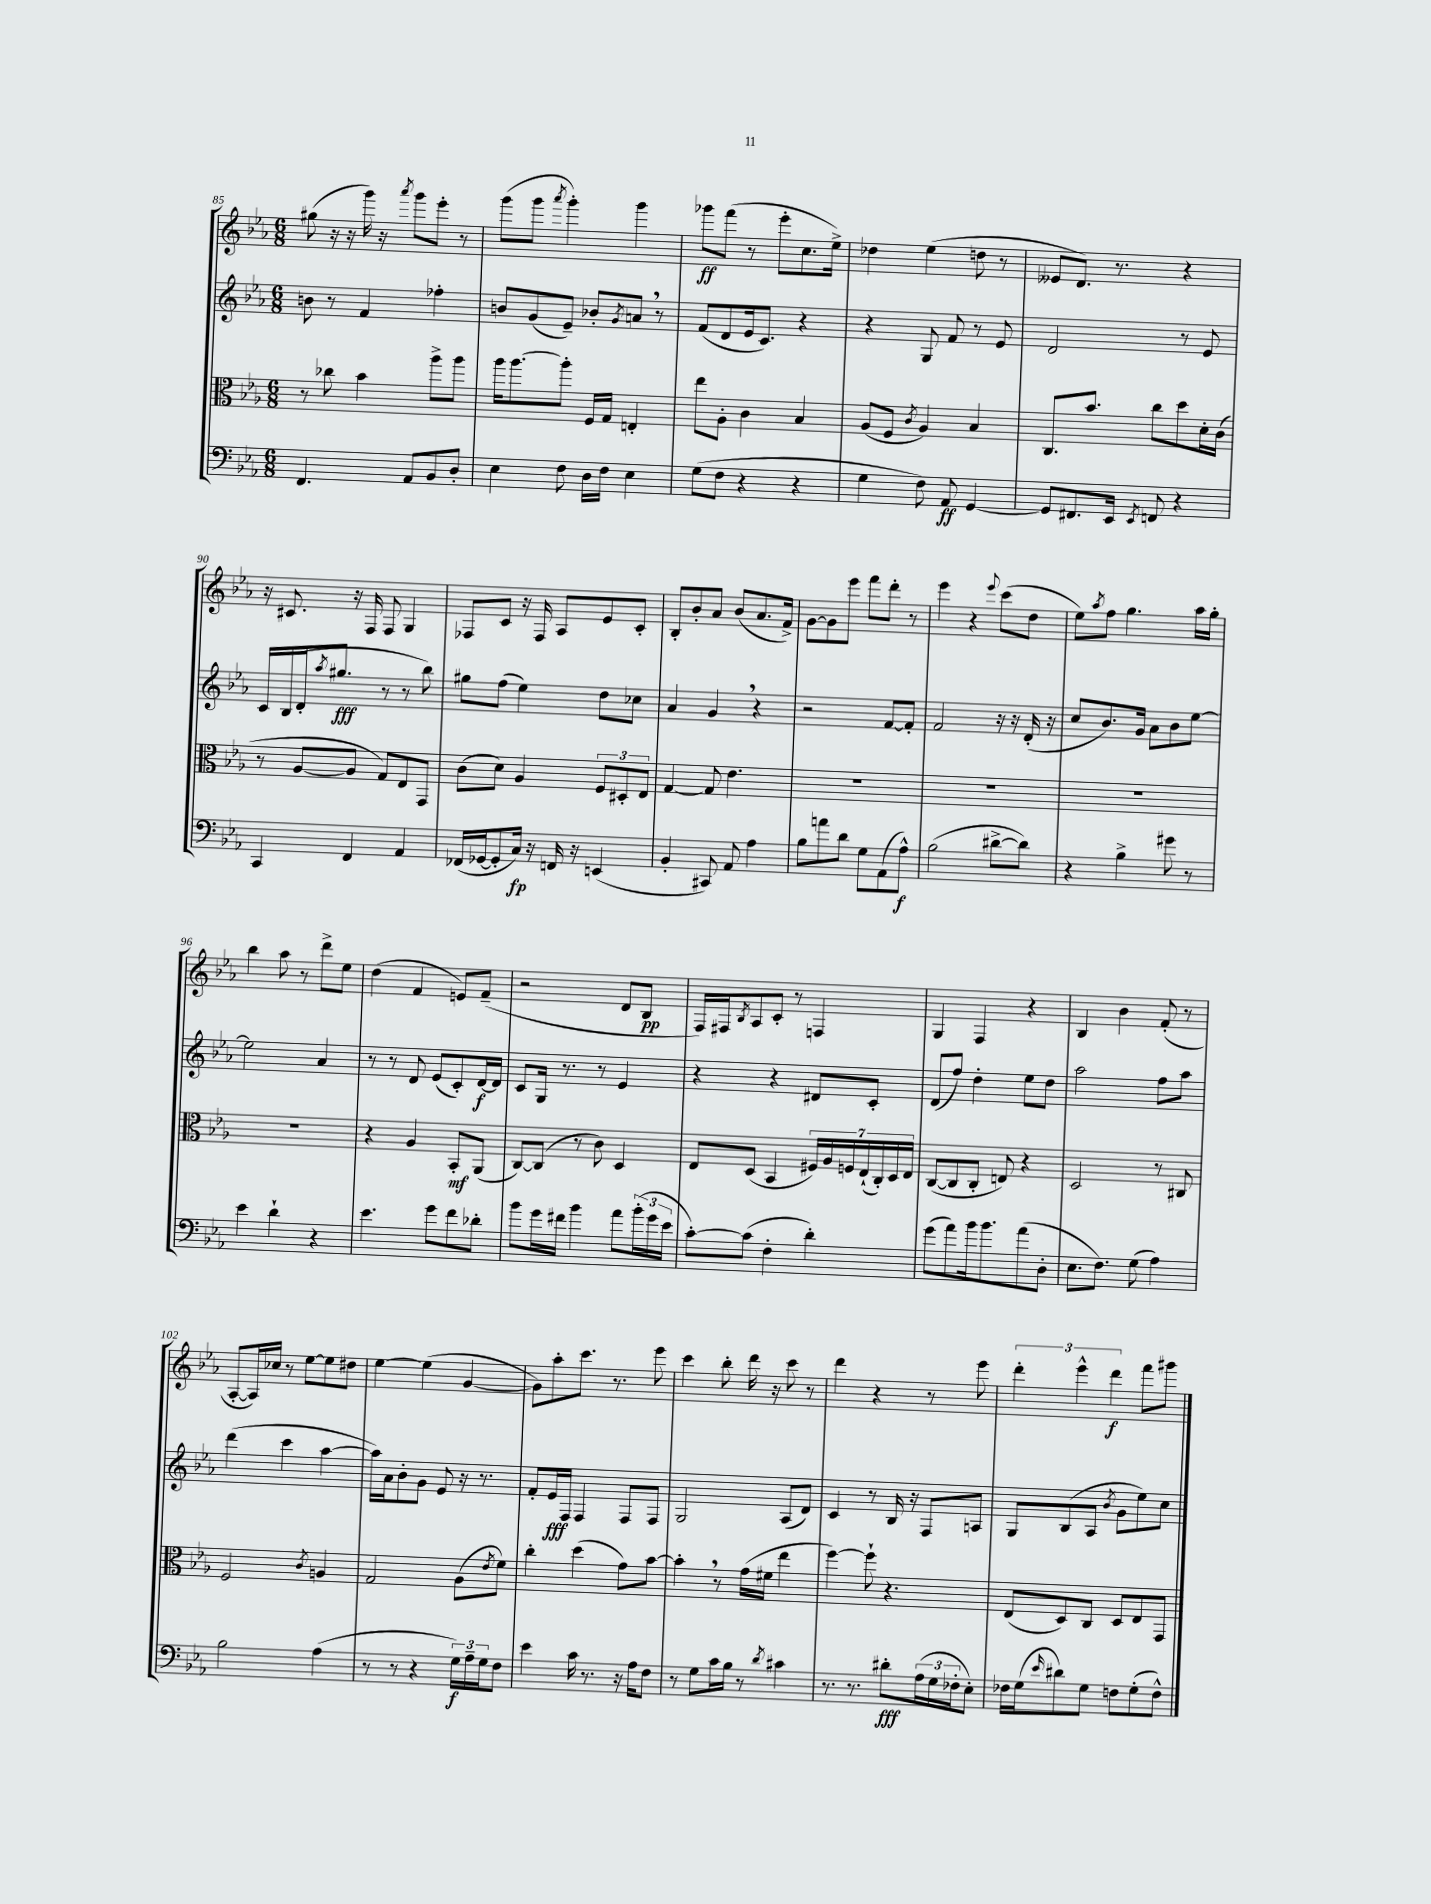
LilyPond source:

<<
\new StaffGroup <<
\new Staff = "s0" {
    \clef treble \key ees \major \numericTimeSignature \time 6/8
    gis''8( r16 r16 g'''16) r16 \acciaccatura { aes'''8 } g'''8 ees'''8-. r8 |
    g'''8( g'''8 \acciaccatura { aes'''8 } g'''4-.) g'''4 |
    ges'''8\ff f'''8( r8 ees'''8-. c''8. ees''16->) |
    des''4 ees''4( d''8 r8 |
    eeses'8 d'8.) r8. r4 |
    r16 cis'8. r16 f16 f8 g4 |
    fes8 c'8 r16 fes16 aes8 ees'8 c'8-. |
    bes8-. bes'8-. aes'8 bes'8( aes'8. f'16->) |
    g'8~ g'8 ees'''8 f'''8 d'''8-. r8 |
    ees'''4 r4 \appoggiatura { ees'''8 } c'''8( d''8 |
    ees''8) \acciaccatura { aes''8 } f''8 g''4. aes''16 g''16-. |
    bes''4 aes''8 r8 d'''8-> ees''8 |
    d''4( f'4 e'8) f'8--( |
    r2 d'8 bes8\pp |
    f16) fis16 \acciaccatura { bes8 } aes8 c'8-. r8 f4 |
    g4 f4 r4 |
    bes4 bes'4 f'8-.( r8 |
    aes8~-. aes16) ces''16 r8 ees''8~ ees''8 dis''8 |
    ees''4~ ees''4( g'4~ |
    g'8) aes''8-. c'''8. r8. ees'''8 |
    c'''4 bes''8-. d'''16 r16 c'''8 r8 |
    d'''4 r4 r8 ees'''8 |
    \tuplet 3/2 { d'''4-. ees'''4-^ d'''4\f } f'''8 gis'''8 \bar "|." |
}
\new Staff = "s1" {
    \clef treble \key ees \major \numericTimeSignature \time 6/8
    b'8 r8 f'4 fes''4-. |
    b'8 g'8( ees'8--) bes'8-. \acciaccatura { g'8 } a'8 \breathe r8 |
    f'8( d'8 ees'16 c'8.) r4 |
    r4 g8 f'8 r8 ees'8 |
    d'2 r8 ees'8 |
    c'16 bes16( d'16-. \acciaccatura { aes''8 } gis''8.\fff r8 r8 bes''8) |
    gis''8 f''8( ees''4) d''8 ces''8 |
    aes'4 g'4 \breathe r4 |
    r2 f'8~ f'8-. |
    f'2 r16 r16 d'16-.( r16 |
    c''8 bes'8.) g'16 aes'8 bes'8 ees''8~ |
    ees''2 aes'4 |
    r8 r8 d'8 ees'8( c'8-.) d'16~\f d'16 |
    c'8 g16 r8. r8 ees'4 |
    r4 r4 dis'8 c'8-. |
    d'8( f''8) d''4-. ees''8 d''8 |
    aes''2 f''8 aes''8 |
    d'''4( c'''4 aes''4~ |
    aes''16) aes'16 bes'8-. g'8 ees'8 r16 r8. |
    f'8-. ees'16\fff f16 f4 f8 f8 |
    g2 aes8( d'8) |
    c'4 r8 bes16 r16 f8 a8 |
    g8 bes8( aes8 \acciaccatura { bes'8 } g'8 ees''8) c''8 \bar "|." |
}
\new Staff = "s2" {
    \clef alto \key ees \major \numericTimeSignature \time 6/8
    r8 ces''8 bes'4 aes''8-> aes''8 |
    aes''16 aes''8.~ aes''8-. f16 g16 e4-. |
    ees''8 aes8-. c'4 bes4 |
    aes8( f8 \acciaccatura { c'8 } aes4) bes4 |
    c8. bes'8. c''8 d''8 d'16-. c'16( |
    r8 aes8~ aes8 g8) ees8 g,8 |
    c'8( d'8) aes4 \tuplet 3/2 { f8 dis8-. ees8 } |
    g4~ g8 ees'4. |
    R2. |
    R2. |
    R2. |
    R2. |
    r4 aes4 bes,8-.\mf aes,8( |
    c8~) c8( r8 c'8) d4 |
    ees8 d8( bes,4 \tuplet 7/4 { fis16) aes16 f16 ees16-!( c16-.) d16 ees16 } |
    c8~( c8 c8-. e8) r4 |
    d2 r8 cis8 |
    f2 \acciaccatura { c'8 } a4 |
    g2 aes8( \acciaccatura { ees'8 } f'8) |
    c''4-. d''4( g'8) bes'8~ |
    bes'4-. \breathe r8 g'16( fis'16 ees''4 |
    f''4~) f''8-! r4. |
    ees8( d8) c8 d8 ees8 g,8 \bar "|." |
}
\new Staff = "s3" {
    \clef bass \key ees \major \numericTimeSignature \time 6/8
    f,4. aes,8 bes,8 d8-. |
    ees4 f8 d16 f16 ees4 |
    g8( f8 r4 r4 |
    g4 f8) aes,8\ff g,4~ |
    g,8 fis,8. ees,16 \acciaccatura { ees,8 } f,8 r4 |
    c,4 f,4 aes,4 |
    fes,16( ges,16~ ges,8-. c16\fp) r16 f,16 r16 e,4( |
    bes,4-. cis,8) aes,8 aes4 |
    bes8 a'8 d'8 g8 aes,8( aes8-^\f) |
    bes2( dis'8~-> dis'8) |
    r4 bes4-> gis'8 r8 |
    ees'4 d'4-! r4 |
    ees'4. g'8 f'8 des'8-. |
    bes'8 g'16 fis'16 bes'4 aes'8 \tuplet 3/2 { bes'16-.( g'16 ees'16 } |
    c'8~-.) c'8( f4-. d'4-.) |
    g'8( aes'8) bes'16 bes'8. aes'8( d8-. |
    ees8. f8.) g8( aes4) |
    bes2 aes4( |
    r8 r8 r4 \tuplet 3/2 { g16\f) aes16-- g16 } f8 |
    ees'4 c'16 r8. r16 aes16 f8 |
    r8 g8 c'16 bes16 r8 \acciaccatura { d'8 } cis'4 |
    r8. r8. dis'8-.\fff \tuplet 3/2 { aes16( g16 fes16-. } ees8-.) |
    fes16 g16( \grace { ees'16 } dis'8) g8 f8 g8-.( f8-^) \bar "|." |
}
>>
>>
\layout { \context { \Score currentBarNumber = #85 } }
